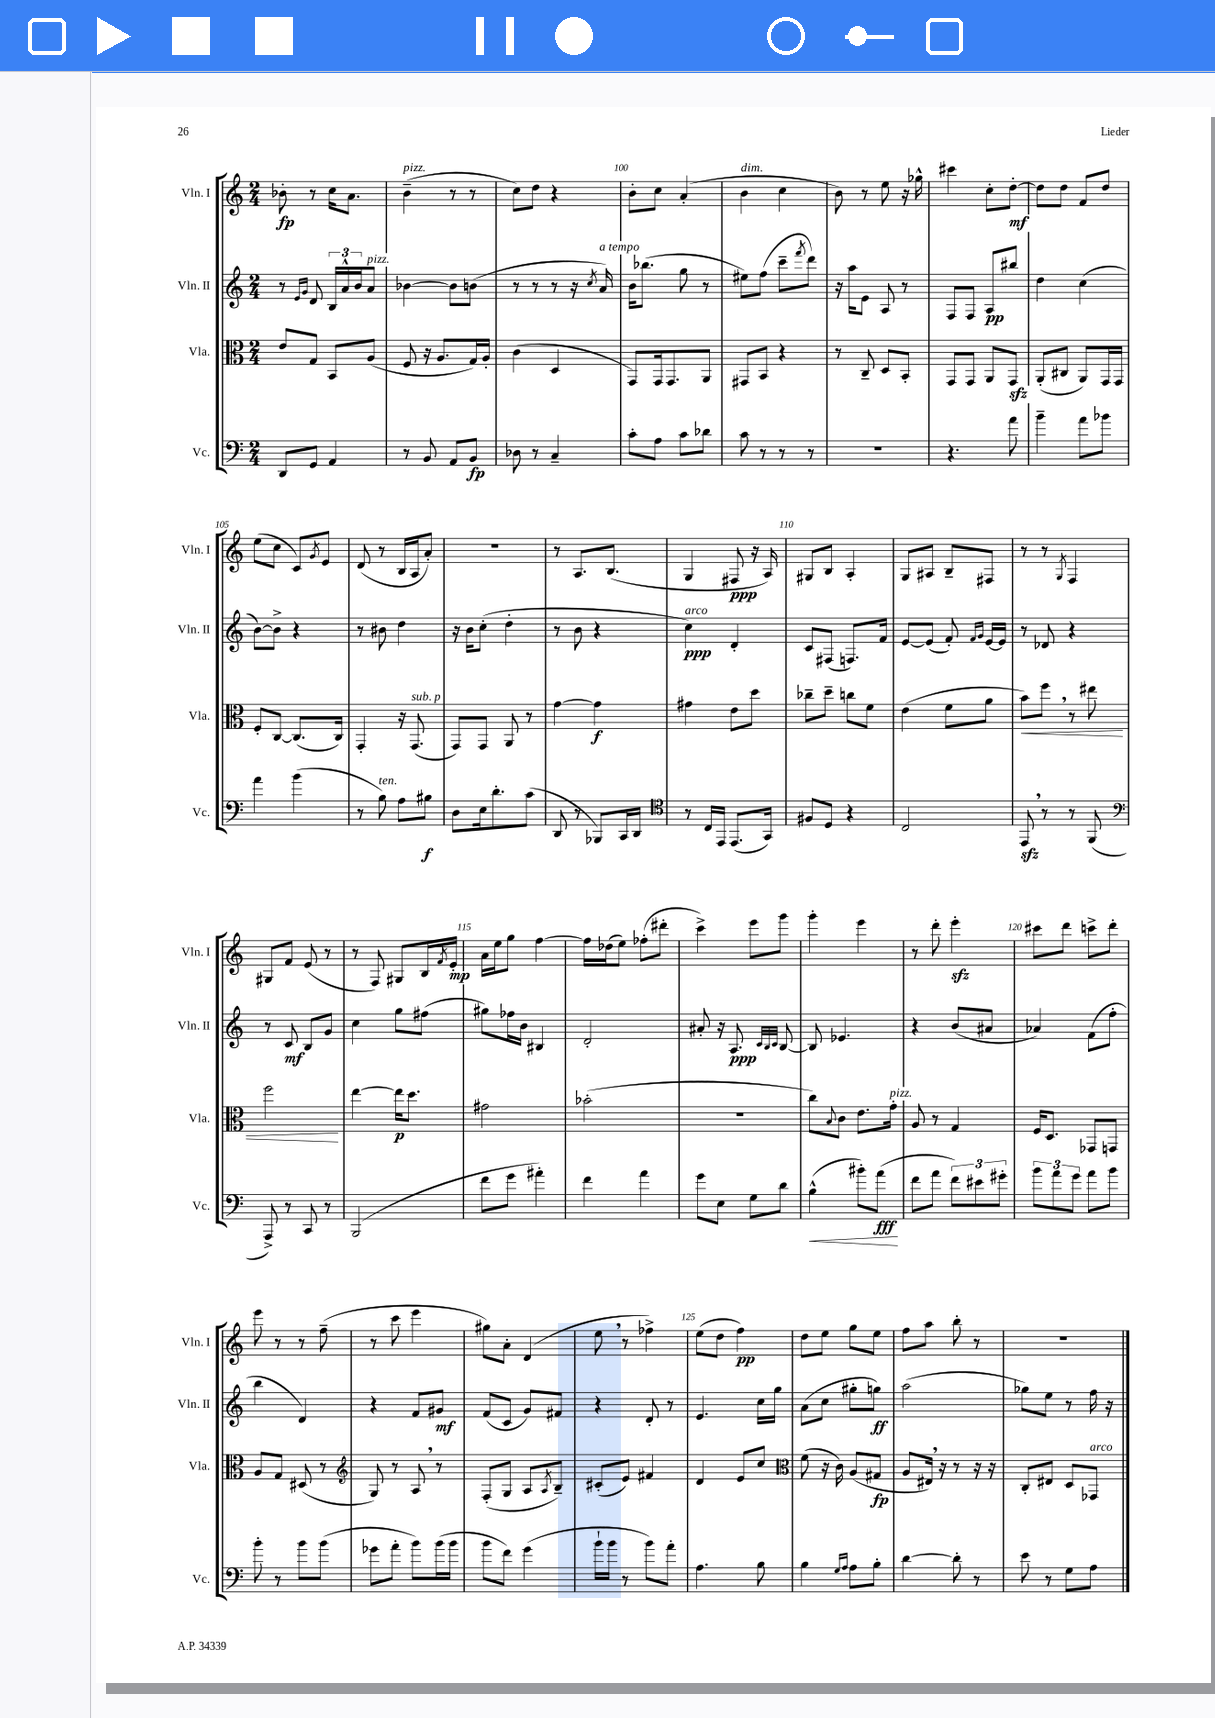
<<
\new StaffGroup <<
\new Staff = "s0" \with { instrumentName = "Vln. I" shortInstrumentName = "Vln. I" } {
    \clef treble \key c \major \numericTimeSignature \time 2/4
    bes'8-.\fp r8 c''16 a'8. |
    b'4--^\markup { \italic "pizz." }( r8 r8 |
    c''8) d''8 r4 |
    b'8-. c''8 a'4-.( |
    b'4^\markup { \italic "dim." } c''4 |
    b'8) r8 e''8 r16 ges''16-^ |
    cis'''4 c''8-. d''8~-.\mf |
    d''8 d''8 f'8 d''8 |
    e''8( c''8 c'8) \acciaccatura { g'8 } e'8 |
    d'8( r8 b16 a16 a'8-.) |
    r2 |
    r8 a8. b8.( |
    g4 fis8\ppp r16 a16) |
    gis8 b8 a4-. |
    g8 ais8 b8-- fis8 |
    r8 r8 \acciaccatura { g8 } f4 |
    gis8 f'8 e'8( r8 |
    r8 f8) gis8 b16 \acciaccatura { f'8 } e'16-.\mp |
    a'16 e''16 g''8 f''4~ |
    f''16 des''16( e''8) fes''8-.( dis'''8-. |
    c'''4->) e'''8 g'''8 |
    g'''4-. e'''4 |
    r8 d'''8-. e'''4-.\sfz |
    cis'''8 d'''8 c'''8-> d'''8-. |
    e'''8 r8 r8 f''8--( |
    r8 c'''8 e'''4 |
    gis''8) a'8-. d'4( |
    e''8 \breathe r8 fes''4->) |
    e''8( d''8 f''4\pp) |
    d''8 e''8 g''8 e''8 |
    f''8 a''8 b''8-. r8 |
    R2 \bar "|." |
}
\new Staff = "s1" \with { instrumentName = "Vln. II" shortInstrumentName = "Vln. II" } {
    \clef treble \key c \major \numericTimeSignature \time 2/4
    r8 \grace { e'16 g'16 } d'8 \tuplet 3/2 { b16 a'16-^ b'16 } a'8^\markup { \italic "pizz." } |
    bes'4~ bes'8 b'8( |
    r8 r8 r8 r16 \acciaccatura { c''8 } a'16^\markup { \italic "a tempo" }) |
    b'16 bes''8.( g''8 r8 |
    eis''8) f''8( c'''8-- \acciaccatura { f'''8 } d'''8) |
    r16 a''16 e'8 a8 r8 |
    f8 f8 a8\pp bis''8 |
    d''4 c''4( |
    b'8~) b'8-> r4 |
    r8 bis'8 d''4 |
    r16 b'16 c''8-.( d''4-. |
    r8 b'8 r4 |
    c''4\ppp^\markup { \italic "arco" }) d'4-. |
    c'8 fis8( f8.) f'16 |
    e'8~ e'8( f'8-.) \grace { f'16 g'16 } e'16~ e'16 |
    r8 des'8 r4 |
    r8 c'8\mf b8 g'8 |
    c''4 g''8 fis''8( |
    gis''8) fes''16 b'16 bis4 |
    d'2-. |
    ais'8-. r16 a8.\ppp \grace { c'32 b32 c'32 } b8~ |
    b8 ees'4. |
    r4 b'8( ais'8 |
    aes'4) f'8( f''8-. |
    b''4 d'4) |
    r4 f'8 gis'8\mf |
    f'8( c'8 g'8) fis'8 |
    r4 d'8-. r8 |
    e'4. c''16 g''16 |
    a'8( c''8 gis''8-. g''8\ff) |
    a''2( |
    ges''8) e''8 r8 f''16 r16 \bar "|." |
}
\new Staff = "s2" \with { instrumentName = "Vla." shortInstrumentName = "Vla." } {
    \clef alto \key c \major \numericTimeSignature \time 2/4
    e'8 g8 b,8 a8( |
    f8 r16 a8. g16) a16-. |
    c'4( d4 |
    g,8) g,16 g,8. a,8 |
    gis,8 b,8 r4 |
    r8 c8-- d8 b,8-. |
    g,8 g,8 a,8 g,8\sfz |
    a,8-.( cis8 a,8) g,16 g,16 |
    f8-. c8~ c8.( c16) |
    g,4-. r16 g,8.^\markup { \italic "sub. p" }( |
    g,8) g,8 a,8 r8 |
    g'4~ g'4\f |
    gis'4 e'8 d''8 |
    ces''8-- d''8-- c''8 f'8 |
    e'4( f'8 a'8 |
    b'8\<) f''8 \breathe r8 eis''8 |
    f''2\! |
    e''4~ e''16\p d''8. |
    gis'2 |
    bes'2-.( |
    r2 |
    c''8) \appoggiatura { b8 } c'8 e'8. g'16-.^\markup { \italic "pizz." } |
    a8 r8 g4 |
    f16 d8. ges,8 g,8 |
    a8 g8 dis8( r8 |
    \clef treble g8) r8 a8 \breathe r8 |
    f8-.( g8 a8 \acciaccatura { a8 } b8--) |
    cis'8-.( e'8) fis'4 |
    d'4 e'8 c''8 |
    \clef alto f'8( r16 c'16) a8( gis8\fp |
    a8 eis16) \breathe r16 r8 r16 r16 |
    c8-. eis8 d8 ges,8^\markup { \italic "arco" } \bar "|." |
}
\new Staff = "s3" \with { instrumentName = "Vc." shortInstrumentName = "Vc." } {
    \clef bass \key c \major \numericTimeSignature \time 2/4
    d,8 g,8 a,4 |
    r8 b,8 a,8 b,8\fp |
    des8 r8 c4-- |
    c'8-. a8 c'8 des'8 |
    c'8 r8 r8 r8 |
    R2 |
    r4. a'8 |
    b'4-- a'8 bes'8 |
    a'4 b'4( |
    r8 b8^\markup { \italic "ten." }) a8 bis8\f |
    d8 e16 d'8.-. c'8( |
    d,8 r8 bes,,8) c,16 d,16 |
    \clef tenor r8 c16 e,16 e,8.( g,16) |
    fis8 d8 r4 |
    c2 |
    e,8\sfz \breathe r8 r8 f,8( |
    \clef bass a,,8->) r8 c,8 r8 |
    b,,2( |
    f'8 g'8 ais'4-.) |
    f'4 a'4 |
    g'8 e8 g8 d'8 |
    b4-^\<( bis'8-.) a'8\fff\!( |
    f'8 a'8 \tuplet 3/2 { f'8) eis'8 gis'8-. } |
    \tuplet 3/2 { b'8 a'8 g'8 } a'8 b'8 |
    b'8-. r8 b'8 b'8( |
    ges'8 a'8-. b'8) b'16( b'16 |
    b'8 f'8) g'4( |
    b'16-! b'16 r8 b'8) a'8-. |
    a4. b8 |
    b4 \grace { g16 a16 } a8 b8-. |
    d'4~ d'8-. r8 |
    e'8 r8 g8 a8 \bar "|." |
}
>>
>>
\layout { \context { \Score currentBarNumber = #97 \override BarNumber.break-visibility = ##(#f #t #t) barNumberVisibility = #(every-nth-bar-number-visible 5) } }
